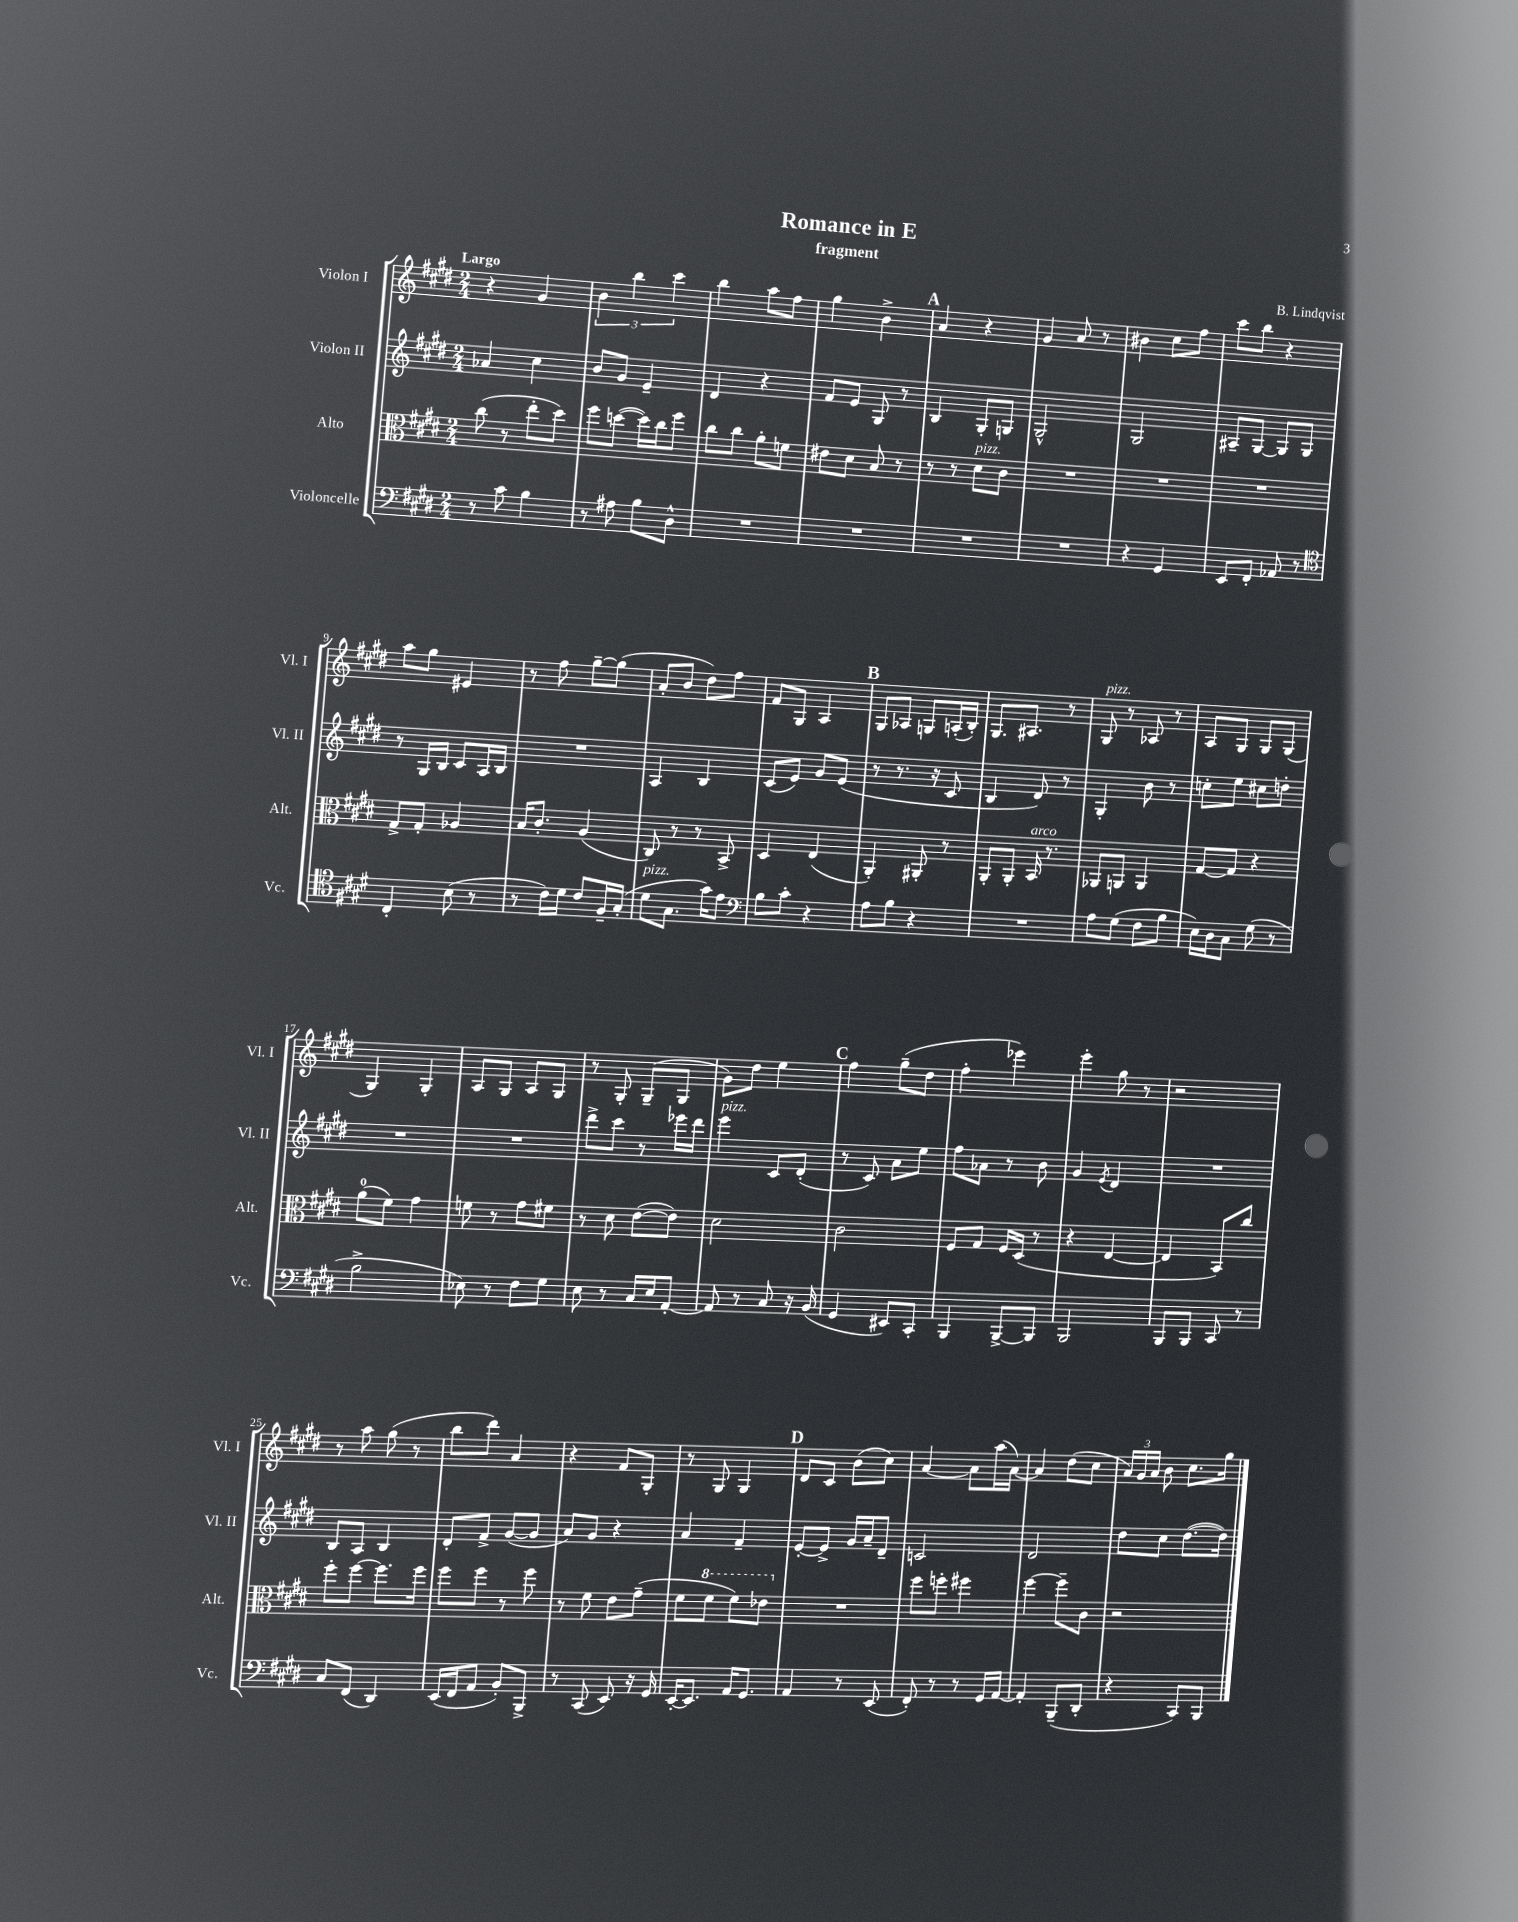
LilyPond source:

\header { title = "Romance in E" composer = "B. Lindqvist" subtitle = "fragment" }
<<
\new StaffGroup <<
\new Staff = "s0" \with { instrumentName = "Violon I" shortInstrumentName = "Vl. I" } {
    \clef treble \key e \major \numericTimeSignature \time 2/4 \tempo "Largo"
    \autoBeamOff r4 gis'4 |
    \tuplet 3/2 { b'4 b''4 cis'''4 } |
    b''4 a''8[ fis''8] |
    gis''4 b'4-> |
    \mark \markup { \bold "A" } a'4 r4 |
    gis'4 a'8 r8 |
    bis'4 cis''8[ fis''8] |
    cis'''8[ b''8] r4 |
    a''8[ gis''8] eis'4 |
    r8 fis''8 gis''8[~-- gis''8]( |
    a'8[-. b'8] dis''8[) fis''8] |
    fis'8[ gis8] a4 |
    \mark \markup { \bold "B" } gis8[ aes8] g8[ a16-.( b16]-.) |
    gis8.[ ais8.] r8 |
    gis8^\markup { \italic "pizz." } r8 aes8 r8 |
    a8[ gis8] gis8[ gis8]( |
    gis4) gis4-. |
    a8[ gis8] a8[ gis8] |
    r8 gis8-. gis8[--( gis8] |
    gis'8[) dis''8] e''4 |
    \mark \markup { \bold "C" } fis''4 gis''8[--( dis''8] |
    fis''4-. ees'''4) |
    e'''4-. gis''8 r8 |
    r2 |
    r8 a''8 gis''8( r8 |
    b''8[ dis'''8]) a'4 |
    r4 fis'8[ gis8]-. |
    r8 gis8 gis4 |
    \mark \markup { \bold "D" } dis'8[ cis'8] b'8[( cis''8]) |
    a'4~ a'8[ a''16( a'16]~) |
    a'4 dis''8[( cis''8] |
    \tuplet 3/2 { a'16[) gis'16 a'16] } b'8 cis''8.[ gis''16] \bar "|." |
}
\new Staff = "s1" \with { instrumentName = "Violon II" shortInstrumentName = "Vl. II" } {
    \clef treble \key e \major \numericTimeSignature \time 2/4
    \autoBeamOff aes'4 cis''4 |
    b'8[ gis'8] e'4-- |
    dis'4 r4 |
    fis'8[ e'8] gis8 r8 |
    \mark \markup { \bold "A" } b4 gis8[-. g8] |
    gis2-^ |
    gis2 |
    ais8[-- gis8]~ gis8[ gis8] |
    r8 gis16[ b16] cis'8[ a16 b16] |
    R2 |
    a4 b4 |
    cis'8[( e'8]) gis'8[ e'8]( |
    \mark \markup { \bold "B" } r8 r8. r16 cis'8 |
    b4 dis'8) r8 |
    gis4-. b'8 r8 |
    c''8[-. e''8] cis''8[ d''8]-. |
    R2 |
    R2 |
    dis'''8[-> cis'''8] r8 ees'''16[ dis'''16] |
    e'''4^\markup { \italic "pizz." } cis'8[ dis'8]-.( |
    \mark \markup { \bold "C" } r8 cis'8) a'8[ e''8] |
    fis''8[ aes'8] r8 b'8 |
    gis'4 \acciaccatura { e'8 } dis'4 |
    R2 |
    b8[ a8] b4 |
    dis'8[-. fis'8]-> gis'8[~( gis'8] |
    a'8[) gis'8] r4 |
    a'4 fis'4-- |
    \mark \markup { \bold "D" } e'8[~-. e'8]-> gis'16[ a'16-- dis'8]-- |
    c'2 |
    dis'2 |
    dis''8[ cis''8] dis''8.[~( dis''16]) \bar "|." |
}
\new Staff = "s2" \with { instrumentName = "Alto" shortInstrumentName = "Alt." } {
    \clef alto \key e \major \numericTimeSignature \time 2/4
    \autoBeamOff cis''8( r8 e''8[-. dis''8]) |
    fis''8[ d''8]~( d''16[) cis''16 fis''8] |
    cis''8[ cis''8] a'8[-. f'8] |
    eis'8[ dis'8] b8 r8 |
    \mark \markup { \bold "A" } r8 r8 dis'8[^\markup { \italic "pizz." } cis'8] |
    R2 |
    R2 |
    R2 |
    gis8[-> gis8]-. aes4 |
    b16[ cis'8.]-. a4( |
    cis8) r8 r8 b,8-> |
    dis4 e4( |
    \mark \markup { \bold "B" } a,4-.) ais,8-. r8 |
    a,8[-. a,8]-. b,16^\markup { \italic "arco" } r8. |
    aes,8[ a,8] a,4 |
    gis8[~ gis8] r4 |
    a'8[-0( fis'8]) gis'4 |
    f'8 r8 gis'8[ fis'8] |
    r8 dis'8 e'8[~( e'8]) |
    dis'2 |
    \mark \markup { \bold "C" } cis'2 |
    fis8[ gis8] fis16[ dis16]( r8 |
    r4 e4~ |
    e4 b,8[) cis''8] |
    fis''8[-. fis''8]~ fis''8.[ fis''16] |
    fis''8[ fis''8] r8 fis''8 |
    r8 fis'8 e'8[ gis'8]--( |
    fis'8[ \ottava #1 fis''8] fis''8[) ees''8] \ottava #0 |
    \mark \markup { \bold "D" } R2 |
    fis''8[ f''8]-. fis''4 |
    fis''4~ fis''8[-- cis'8] |
    r2 \bar "|." |
}
\new Staff = "s3" \with { instrumentName = "Violoncelle" shortInstrumentName = "Vc." } {
    \clef bass \key e \major \numericTimeSignature \time 2/4
    \autoBeamOff r8 cis'8 b4 |
    r8 ais8 b8[ dis8]-^ |
    R2 |
    R2 |
    \mark \markup { \bold "A" } R2 |
    R2 |
    r4 gis,4 |
    e,8[ fis,8]-. aes,8 r8 |
    \clef tenor cis4-. b8( r8 |
    r8 cis'16[) dis'16] cis'8[ fis16-- gis16]-.( |
    dis'8[^\markup { \italic "pizz." } gis8.] gis'16[) e'8] |
    \clef bass b8[ cis'8]-. r4 |
    \mark \markup { \bold "B" } a8[ b8] r4 |
    R2 |
    a8[ gis8]( fis8[ b8] |
    e16[) dis16 cis8] gis8( r8 |
    b2-> |
    ees8) r8 fis8[ gis8] |
    e8 r8 cis16[ e16 a,8]~-. |
    a,8 r8 cis8 r16 b,16( |
    \mark \markup { \bold "C" } gis,4 eis,8[) cis,8]-. |
    b,,4 b,,8[~-> b,,8] |
    b,,2 |
    b,,8[ b,,8] cis,8 r8 |
    cis8[ fis,8]( dis,4) |
    e,16[( fis,16 a,8] b,8[-.) b,,8]-> |
    r8 cis,8( e,8) r16 gis,16 |
    e,16[~-. e,8.] a,16[ gis,8.] |
    \mark \markup { \bold "D" } a,4 r8 e,8( |
    fis,8-.) r8 r8 gis,16[ a,16]~ |
    a,4-. b,,8[--( dis,8]-. |
    r4 cis,8[) b,,8] \bar "|." |
}
>>
>>
